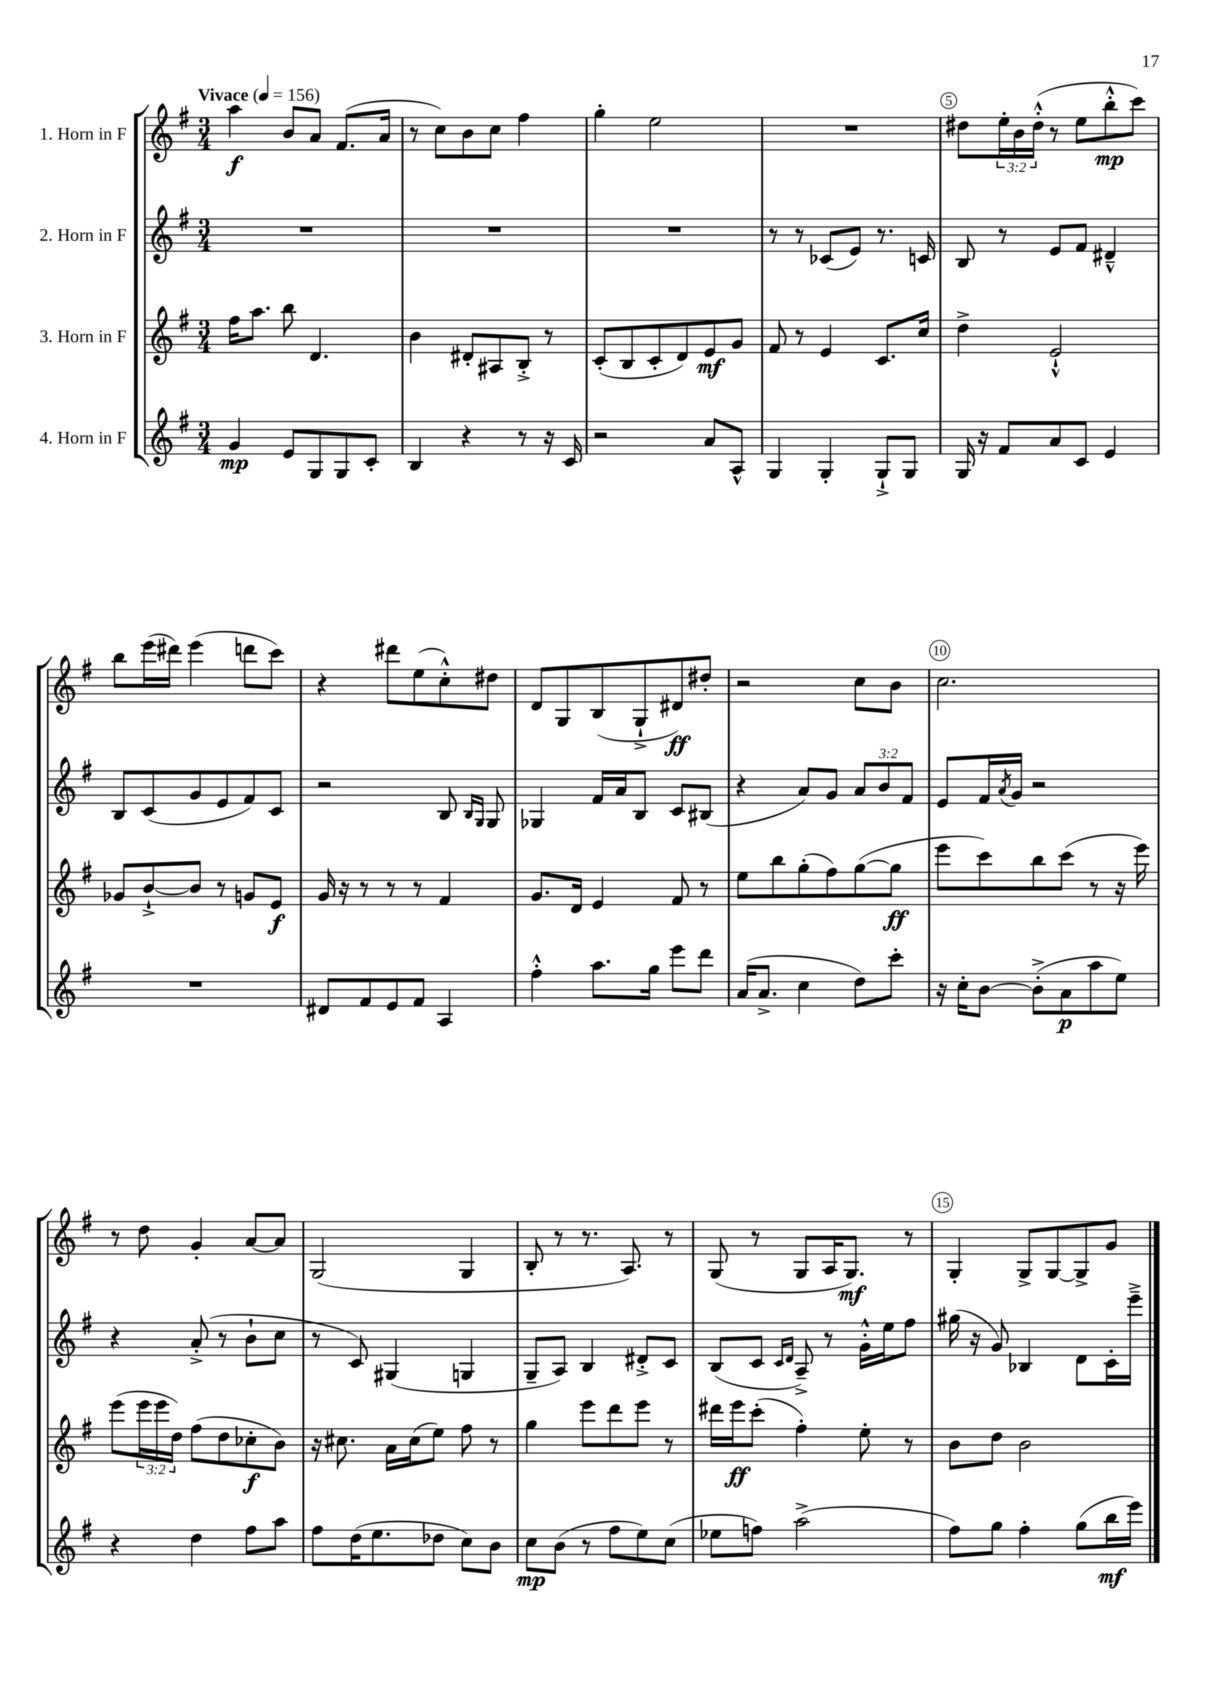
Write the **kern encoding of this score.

**kern	**kern	**kern	**kern
*staff4	*staff3	*staff2	*staff1
*clefG2	*clefG2	*clefG2	*clefG2
*k[f#]	*k[f#]	*k[f#]	*k[f#]
*M3/4	*M3/4	*M3/4	*M3/4
*MM156	*MM156	*MM156	*MM156
4g	16ff#	2.r	4aa
.	8.aa	.	.
8e	8bb	.	8b
8G	4.d	.	8a
8G	.	.	(8.f#
8c'	.	.	.
.	.	.	16a
=	=	=	=
4B	4b	2.r	8r
.	.	.	8cc)
4r	8d#'	.	8b
.	8A#	.	8cc
8r	8B'^	.	4ff#
16r	8r	.	.
16c	.	.	.
=	=	=	=
2r	(8c'	2.r	4gg'
.	8B	.	.
.	8c'	.	2ee
.	8d)	.	.
8a	8e	.	.
8A^^	8g	.	.
=	=	=	=
4G	8f#	8r	2.r
.	8r	8r	.
4G'	4e	(8c-	.
.	.	8e)	.
8G`^	8.c	8.r	.
8G	.	.	.
.	16cc	16c	.
=	=	=	=
16G	4dd^	8B	8dd#
16r	.	.	.
8f#	.	8r	24ee'
.	.	.	24b
.	.	.	(24dd#'^^
8a	2e`^^	8e	8r
8c	.	8f#	8ee
4e	.	4d#~^^	8bb'^^
.	.	.	8ccc)
=	=	=	=
2.r	8g-	8B	8bb
.	[8b`^	(8c	(16eee
.	.	.	16ddd#)
.	8b]	8g	(4eee
.	8r	8e	.
.	8g	8f#)	8ddd
.	8e	8c	8ccc)
=	=	=	=
8d#	16g	2r	4r
.	16r	.	.
8f#	8r	.	.
8e	8r	.	8ddd#
8f#	8r	.	(8ee
4A	4f#	8B	8cc'^^)
.	.	16qqB	.
.	.	16qqG	.
.	.	8G	8dd#
=	=	=	=
4ff#'^^	8.g	4G-	8d
.	.	.	8G
.	16d	.	.
8.aa	4e	16f#	(8B
.	.	16a	.
.	.	8B	8G`^
16gg	.	.	.
8eee	8f#	8c	8d#)
8ddd	8r	(8B#	8dd#'
=	=	=	=
(16a	8ee	4r	2r
8.a^	.	.	.
.	8bb	.	.
4cc	(8gg'	8a)	.
.	8ff#)	8g	.
8dd)	([8gg	12a	8cc
.	.	12b	.
8ccc'	8gg]	.	8b
.	.	12f#	.
=	=	=	=
16r	8eee	8e	2.cc
16cc'	.	.	.
[8b	8ccc)	16f#	.
.	.	8qa	.
.	.	16g	.
(8b'^]	8bb	2r	.
8a	(8ccc	.	.
8aa	8r	.	.
8ee)	16r	.	.
.	16eee)	.	.
=	=	=	=
4r	(8eee	4r	8r
.	24eee	.	8dd
.	24eee	.	.
.	24dd)	.	.
4dd	(8ff#	(8a'^	4g'
.	8dd	8r	.
8ff#	8cc-'	8b`	[8a
8aa	8b)	8cc	8a]
=	=	=	=
8ff#	16r	8r	(2G
.	8.cc#	.	.
(16dd	.	8c)	.
8.ee	.	.	.
.	16a	(4G#	.
.	(16cc#	.	.
8dd-	8ee)	.	.
8cc)	8ff#	4G	4G
8b	8r	.	.
=	=	=	=
8cc	4gg	8G~	8B'
(8b	.	8A)	8r
8r	8eee	4B	8.r
8ff#	8ddd	.	.
.	.	.	8.A)
8ee)	8eee	8d#'^	.
(8cc	8r	8c	8r
=	=	=	=
8ee-	16ddd#	(8B	(8G
.	16eee	.	.
8ff)	(8ccc'	8c	8r
.	.	16qqc	.
.	.	16qqd	.
(2aa^	4ff#')	8A~^)	8G
.	.	8r	16A
.	.	.	8.G)
.	8ee'	16g'^^	.
.	.	16ee	.
.	8r	8ff#	8r
=	=	=	=
8ff#)	8b	(16gg#	4G'
.	.	16r	.
8gg	8dd	8g)	.
4ff#'	2b	4B-	8G^
.	.	.	[8G
(8gg	.	8d	8G^]
16bb	.	16c'	8g
16eee)	.	16eee~^	.
==	==	==	==
*-	*-	*-	*-
